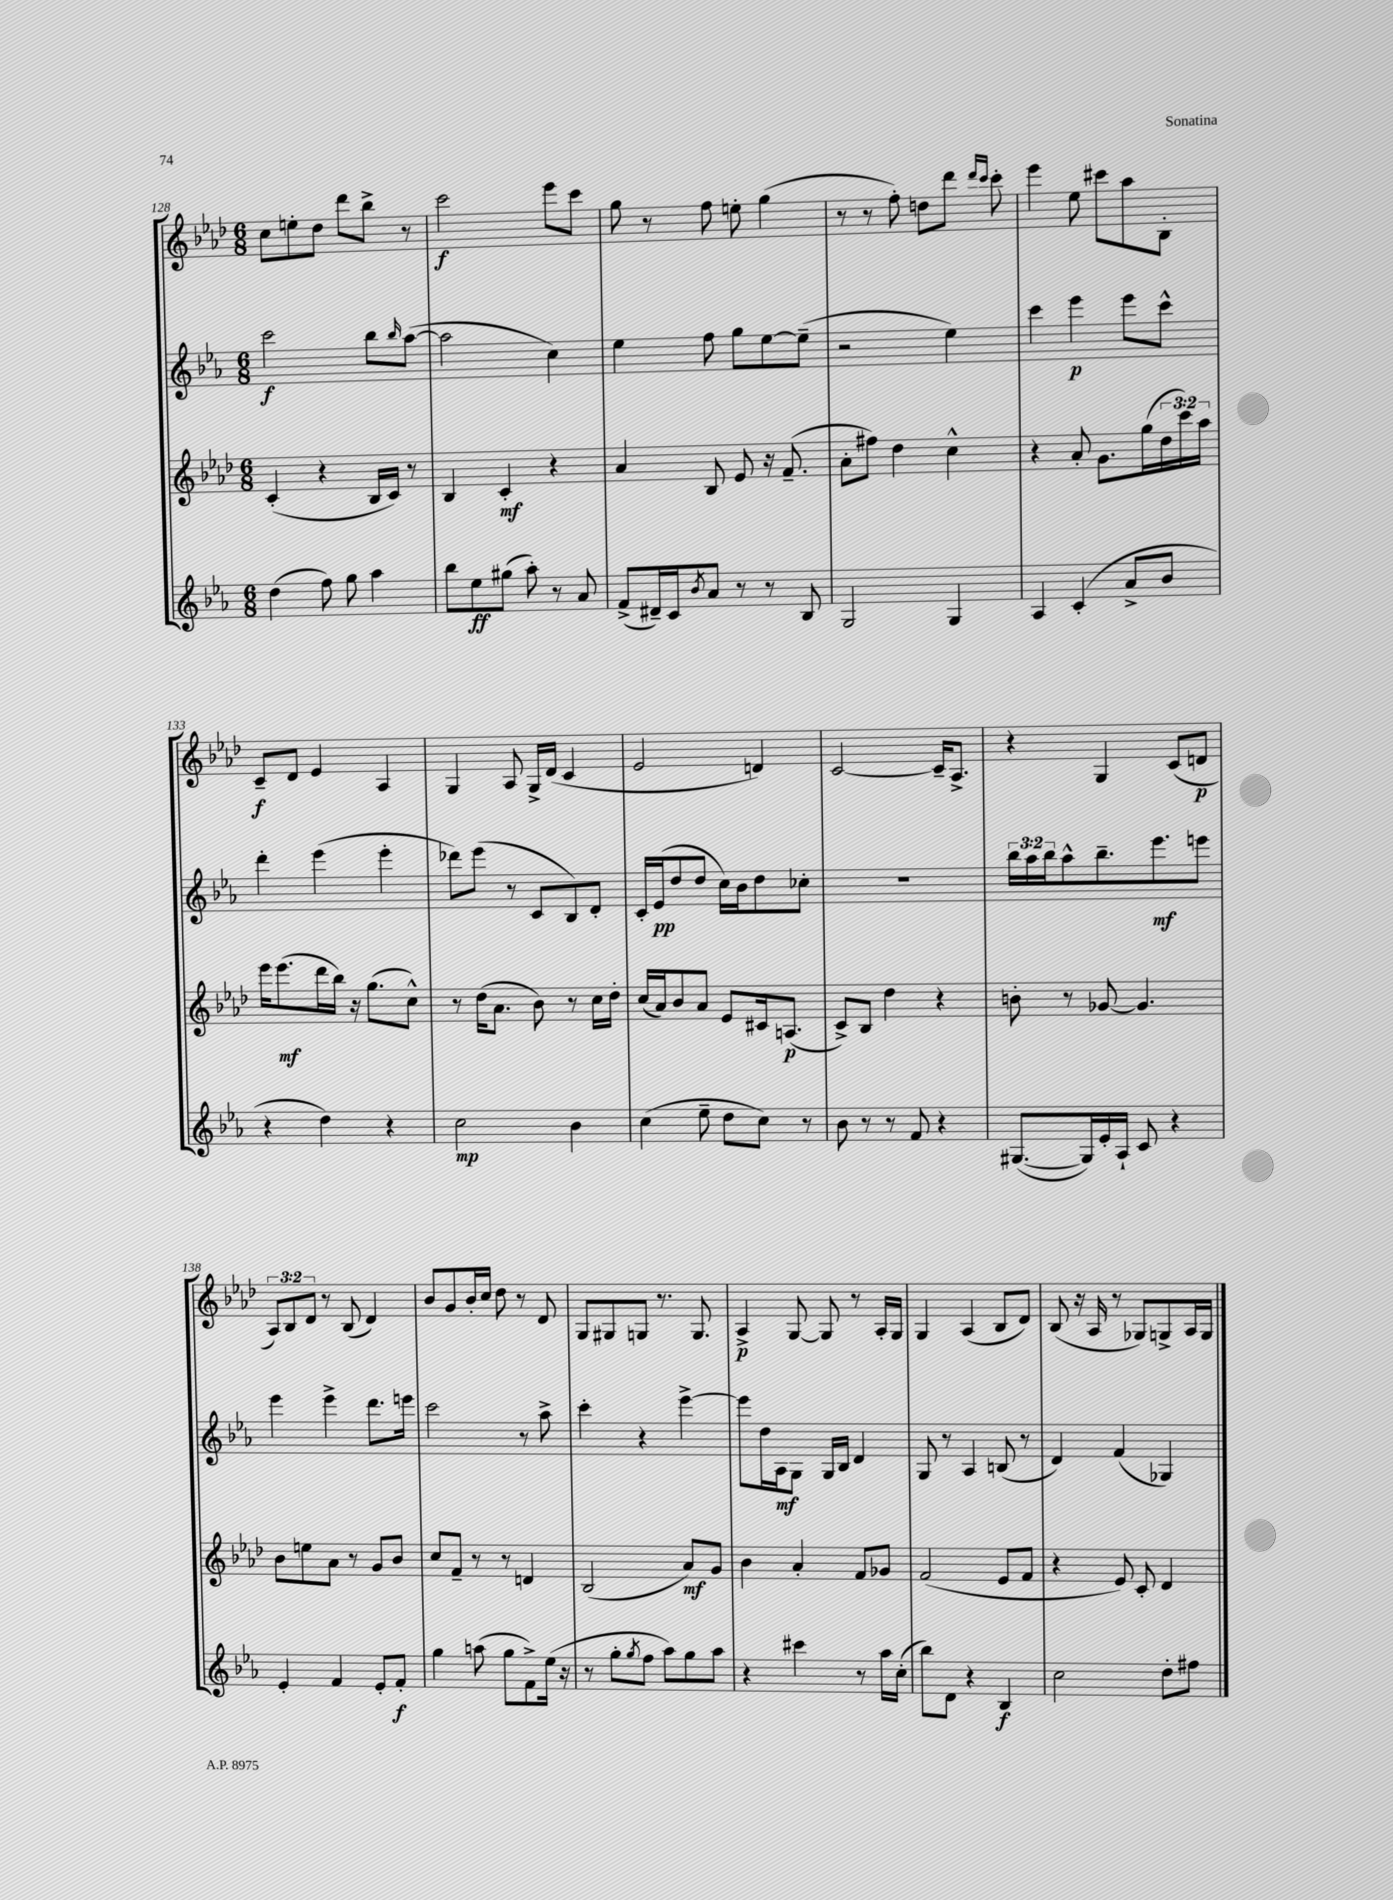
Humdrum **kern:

**kern	**kern	**kern	**kern
*staff4	*staff3	*staff2	*staff1
*clefG2	*clefG2	*clefG2	*clefG2
*k[b-e-a-]	*k[b-e-a-d-]	*k[b-e-a-]	*k[b-e-a-d-]
*M6/8	*M6/8	*M6/8	*M6/8
(4dd	(4c'	2ccc	8cc
.	.	.	8ee'
8ff)	4r	.	8dd-
8gg	.	.	8ddd-
4aa-	16B-	8bb-	8bb-^
.	16c)	.	.
.	.	16qqbb-	.
.	8r	([8aa-	8r
=	=	=	=
8bb-	4B-	2aa-]	2ccc
8ee-	.	.	.
(8gg#	4c'	.	.
8aa-')	.	.	.
8r	4r	4cc)	8eee-
8a-	.	.	8ccc
=	=	=	=
(8f^	4a-	4ee-	8gg
16d#~)	.	.	8r
16c	.	.	.
8qb-	.	.	.
8a-	8B-	8ff	8ff
8r	8e-	8gg	8ee'
8r	16r	[8ee-	(4gg
.	(8.f~	.	.
8B-	.	(8ee-~]	.
=	=	=	=
2G	8a-'	2r	8r
.	8ff#)	.	8r
.	4dd-	.	8ff')
.	.	.	8dd
4G	4cc^^	4ee-)	8ddd-
.	.	.	16qqddd-
.	.	.	16qqccc
.	.	.	8ccc'
=	=	=	=
4A-	4r	4ccc	4eee-
(4c'	8a-'	4eee-	8ee-
.	8.g	.	8ccc#
8a-^	.	8eee-	8aa-
.	(16gg	.	.
8b-	24dd-	8ccc^^	8B-'
.	24ccc)	.	.
.	24aa-	.	.
=	=	=	=
4r	16eee-	4ddd'	8c~
.	(8.eee-	.	.
.	.	.	8d-
4dd)	16ddd-	(4eee-	4e-
.	16bb-)	.	.
.	16r	.	.
.	(8.gg	.	.
4r	.	4eee-'	4A-
.	8cc^^)	.	.
=	=	=	=
2cc	8r	8ddd-)	4G
.	(16dd-	(8eee-	.
.	8.a-	.	.
.	.	8r	8A-
.	8b-)	8c	16G^
.	.	.	(16d-
4b-	8r	8B-)	4c
.	16cc	8d'	.
.	16dd-'	.	.
=	=	=	=
(4cc	(16cc	16c'	2e-
.	16a-)	(16e-	.
.	8b-	8dd	.
8ee-~	8a-	8dd	.
8dd	8e-	16cc)	.
.	.	16b-	.
8cc)	16c#	8dd	4d)
.	(8.A	.	.
8r	.	8cc-'	.
=	=	=	=
8b-	8c^)	2.r	[2c
8r	8B-	.	.
8r	4dd-	.	.
8f	.	.	.
4r	4r	.	16c~]
.	.	.	8.A-^
=	=	=	=
([8.G#	8b'	24bb-	4r
.	.	24aa-	.
.	.	24bb-	.
.	8r	8aa-^^	.
16G#])	.	.	.
16e-'	[8g-	8.bb-~	4G
16A-`	.	.	.
8c	4.g-]	.	.
.	.	8.eee-	.
4r	.	.	(8c
.	.	8eee	8d
=	=	=	=
4e-'	8b-	4eee-	12A-)
.	.	.	12B-
.	8ee	.	.
.	.	.	12d-
4f	8a-	4eee-^	8r
.	8r	.	(8B-
8e-'	8g	8.ddd	4d-)
8f'	8b-	.	.
.	.	16eee	.
=	=	=	=
4gg	8cc	2ccc	8b-
.	8f~	.	8g
(8aa	8r	.	16b-'
.	.	.	16cc
8gg	8r	.	8dd-
8f^)	4d	8r	8r
(16ee-	.	8aa-^	8d-
16r	.	.	.
=	=	=	=
8r	(2B-	4ccc'	8G
8gg'	.	.	8G#
8qgg	.	.	.
8ff	.	4r	8G
8aa-)	.	.	8.r
8gg	8a-)	[4eee-^	.
.	.	.	8.G
8aa-	8g	.	.
=	=	=	=
4r	4b-	8eee-]	4A-^
.	.	16dd	.
.	.	16A-	.
4ccc#	4a-'	8G	[8G
.	.	16G	8G]
.	.	16B-	.
8r	8f	4d	8r
16aa-	8g-	.	16A-'
(16cc'	.	.	16G
=	=	=	=
8bb-)	(2f	8G	4G
8d	.	8r	.
4r	.	4A-	(4A-
4B-	8e-	(8B	8B-
.	8f	8r	8d-)
=	=	=	=
2cc	4r	4d)	(8B-
.	.	.	16r
.	.	.	16A-
.	8e-)	(4f	8r
.	8c'	.	8G-)
8dd'	4d-	4G-)	8G^
8ff#	.	.	16A-
.	.	.	16G
==	==	==	==
*-	*-	*-	*-
